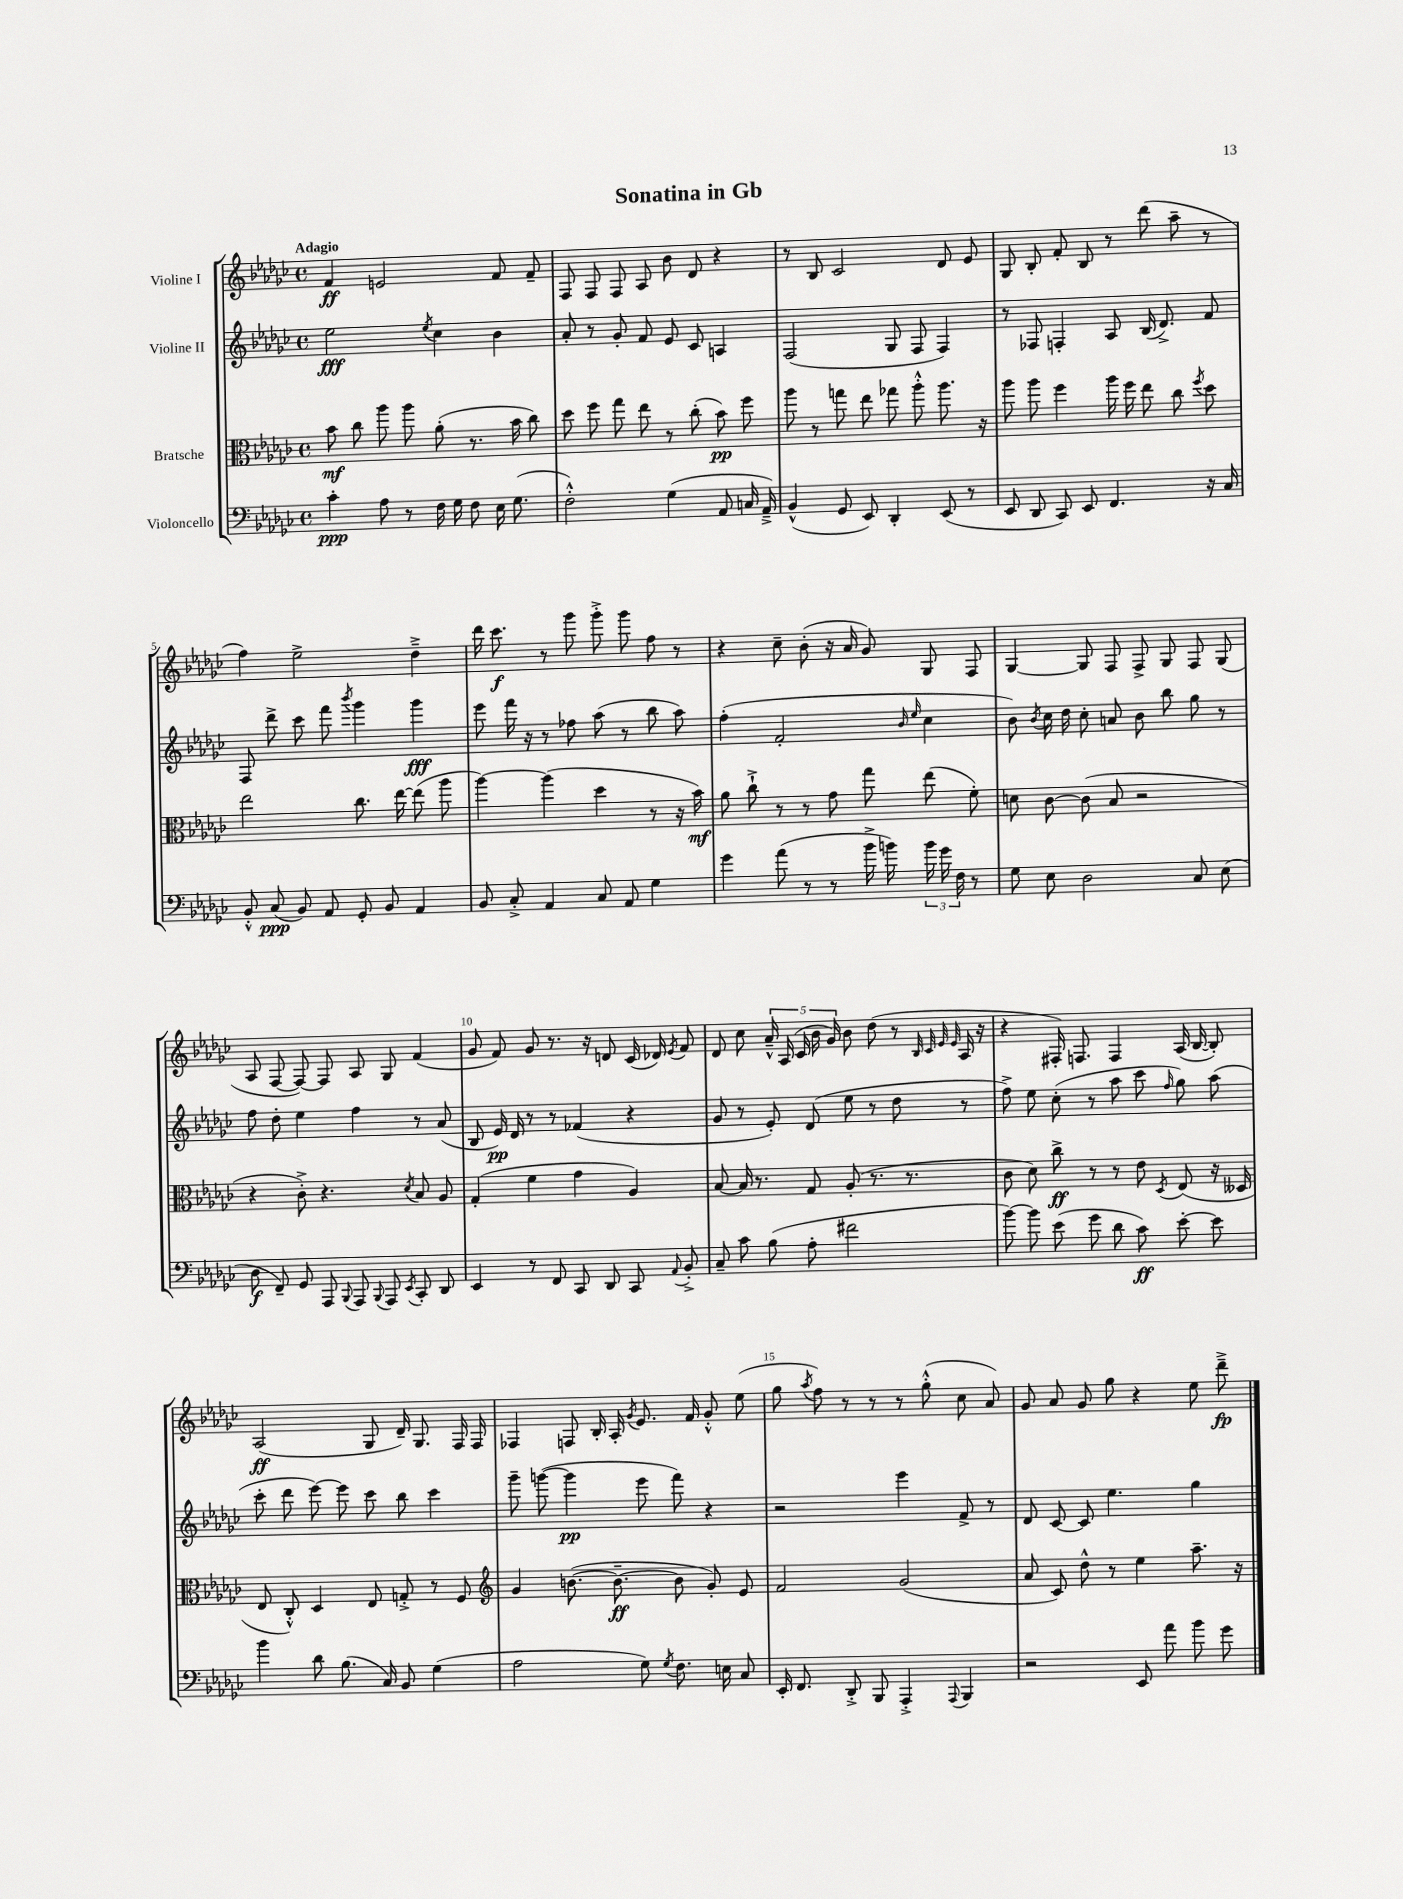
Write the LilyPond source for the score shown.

\header { title = "Sonatina in Gb" }
<<
\new StaffGroup <<
\new Staff = "s0" \with { instrumentName = "Violine I" } {
    \clef treble \key ges \major \defaultTimeSignature \time 4/4 \tempo "Adagio"
    \autoBeamOff f'4\ff e'2 f'8 f'8-- |
    f8 f8 f8 aes8 bes'8 des'8 r4 |
    r8 bes8 ces'2 des'8 ees'8 |
    ges8 bes8-. f'8-. bes8 r8 des'''8( aes''8-- r8 |
    f''4) ees''2-> des''4---> |
    des'''16 ces'''8.\f r8 ges'''8 ges'''8-.-> ges'''8 f''8 r8 |
    r4 ces''8-- bes'8-.( r16 aes'16 ges'8) ges8 f8 |
    ges4~ ges8 f8 f8-> ges8 f8 ges8( |
    aes8 f8~ f8~) f8 aes8 ges8 f'4( |
    ges'8 f'8) ges'8 r8. r16 d'8 ces'16( des'16) \acciaccatura { ees'8 } f'8 |
    des'8 ces''8 \tuplet 5/4 { aes'16---^ aes16( ces'16 bes'16 ges'16) } bes'8 des''8( r8 \grace { bes32 ces'32 ees'32 ees'32 } aes16 r16 |
    r4 fis16-.) f8. f4 aes16( bes16~ bes8-.) |
    aes2\ff( ges8 des'16--) ges8. f16 f16 |
    fes4 f8 bes16-. aes16-. \acciaccatura { ges'8 } ees'8. f'16 ges'8-.-^ ees''8( |
    ges''8 \acciaccatura { aes''8 } f''8) r8 r8 r8 ges''8-.-^( ces''8 aes'8) |
    ges'8 aes'8 ges'8 ges''8 r4 ees''8 des'''8--->\fp \bar "|." |
}
\new Staff = "s1" \with { instrumentName = "Violine II" } {
    \clef treble \key ges \major \defaultTimeSignature \time 4/4
    \autoBeamOff ees''2\fff \acciaccatura { ees''8 } ces''4 bes'4 |
    aes'8-. r8 ges'8-. f'8 ees'8 ces'8 a4 |
    f2( ges8 f8 f4) |
    r8 fes8 f4-. aes8 bes16( des'8.->) f'8 |
    f8 des'''8-> ces'''8 f'''8 \acciaccatura { bes'''8 } ges'''4 ges'''4\fff |
    ees'''8 f'''16 r16 r8 fes''8 aes''8( r8 bes''8 aes''8) |
    f''4-.( f'2-. \grace { bes'16 ees''16 } ces''4 |
    bes'8) \acciaccatura { bes'8 } ces''16 des''16 ces''8-. a'8 bes'8 bes''8 ges''8 r8 |
    f''8 des''8-. ees''4 f''4 r8 aes'8( |
    bes8 ees'16\pp) des'16 r8 r8 fes'4( r4 |
    ges'8 r8 ees'8-.) des'8( ees''8 r8 des''8 r8 |
    f''8->) ees''8 ces''8-.( r8 aes''8 ces'''8 \grace { f''16 } ges''8) aes''8( |
    ces'''8-. des'''8 ees'''8~) ees'''8 ces'''8 bes''8 ces'''4 |
    ges'''8-- g'''8~( g'''4\pp ees'''8 f'''8) r4 |
    r2 ees'''4 f'8-> r8 |
    des'8 ces'8~ ces'8 ees''4. ges''4 \bar "|." |
}
\new Staff = "s2" \with { instrumentName = "Bratsche" } {
    \clef alto \key ges \major \defaultTimeSignature \time 4/4
    \autoBeamOff bes'8\mf ces''8 aes''8 aes''8 aes'8-.( r8. bes'16 ces''8) |
    des''8 f''8 ges''8 ees''8 r8 ces''8-.( bes'8\pp) f''8 |
    aes''8 r8 g''8 ees''8 ges''8 aes''8-.-^ aes''8. r16 |
    aes''8 aes''8 f''4 aes''16 f''16 ees''8 ces''8 \acciaccatura { f''8 } des''8 |
    ees''2 ces''8. ees''16~ ees''8( aes''8 |
    aes''4~) aes''4( des''4 r8 r16 bes'16\mf) |
    aes'8 ces''8-!-> r8 r8 ges'8 ges''8 ees''8( f'8-.) |
    d'8 ces'8~ ces'8( bes8 r2 |
    r4 ces'8-.->) r4. \acciaccatura { des'8 } bes8 aes8 |
    ges4-.( f'4 ges'4 aes4) |
    bes8~ bes16 r8. ges8 aes8-.( r8. r8. |
    ces'8 des'8) ces''8->\ff r8 r8 ees'8 \acciaccatura { des8 } ees8( r16 deses16 |
    ees8 ces8-.-^) des4 ees8 g8-.-> r8 f8 |
    \clef treble ges'4 b'8.~( b'8.~--\ff b'8 ges'8-.) ees'8 |
    f'2 ges'2( |
    aes'8 ces'8) des''8-^ r8 ees''4 aes''8.-- r16 \bar "|." |
}
\new Staff = "s3" \with { instrumentName = "Violoncello" } {
    \clef bass \key ges \major \defaultTimeSignature \time 4/4
    \autoBeamOff ces'4-.\ppp aes8 r8 f16 ges16 f8 ees16 ges8.( |
    f2-.-^) ges4( aes,8 c16 aes,16--->) |
    bes,4-^( ges,8 ees,8) des,4-. ees,8( r8 |
    ees,8 des,8 ces,8) ees,8 f,4. r16 ces16 |
    bes,8-.-^ ces8\ppp( bes,8) aes,8 ges,8-. bes,8 aes,4 |
    bes,8 ces8-.-> aes,4 ces8 aes,8 ges4 |
    ges'4 aes'8( r8 r8 bes'16-> b'16) \tuplet 3/2 { b'16 ges'16 f16 } r8 |
    ges8 ees8 des2 ces8 ees8( |
    des8\f f,8--) ges,8 aes,,8 \appoggiatura { bes,,8 } aes,,8 \appoggiatura { bes,,8 } aes,,8 \acciaccatura { ees,8 } ces,8-. des,8 |
    ees,4 r8 f,8 ces,8 des,8 ces,8 \appoggiatura { aes,8 } bes,8-.-> |
    ces8-- ces'8 bes8( aes8-. fis'2 |
    bes'8~) bes'8 ees'8( ges'8 des'8 ces'8\ff) ees'8~-. ees'8 |
    bes'4 des'8 bes8.( ces16) bes,8 ges4( |
    aes2 ges8) \acciaccatura { ges8 } f8. e16 ces8 |
    ees,16-. f,8. des,8-.-> bes,,8 aes,,4-.-> \appoggiatura { aes,,8 } bes,,4 |
    r2 ees,8 aes'8 bes'8 ges'8 \bar "|." |
}
>>
>>
\layout { \context { \Score \override BarNumber.break-visibility = ##(#f #t #t) barNumberVisibility = #(every-nth-bar-number-visible 5) } }
